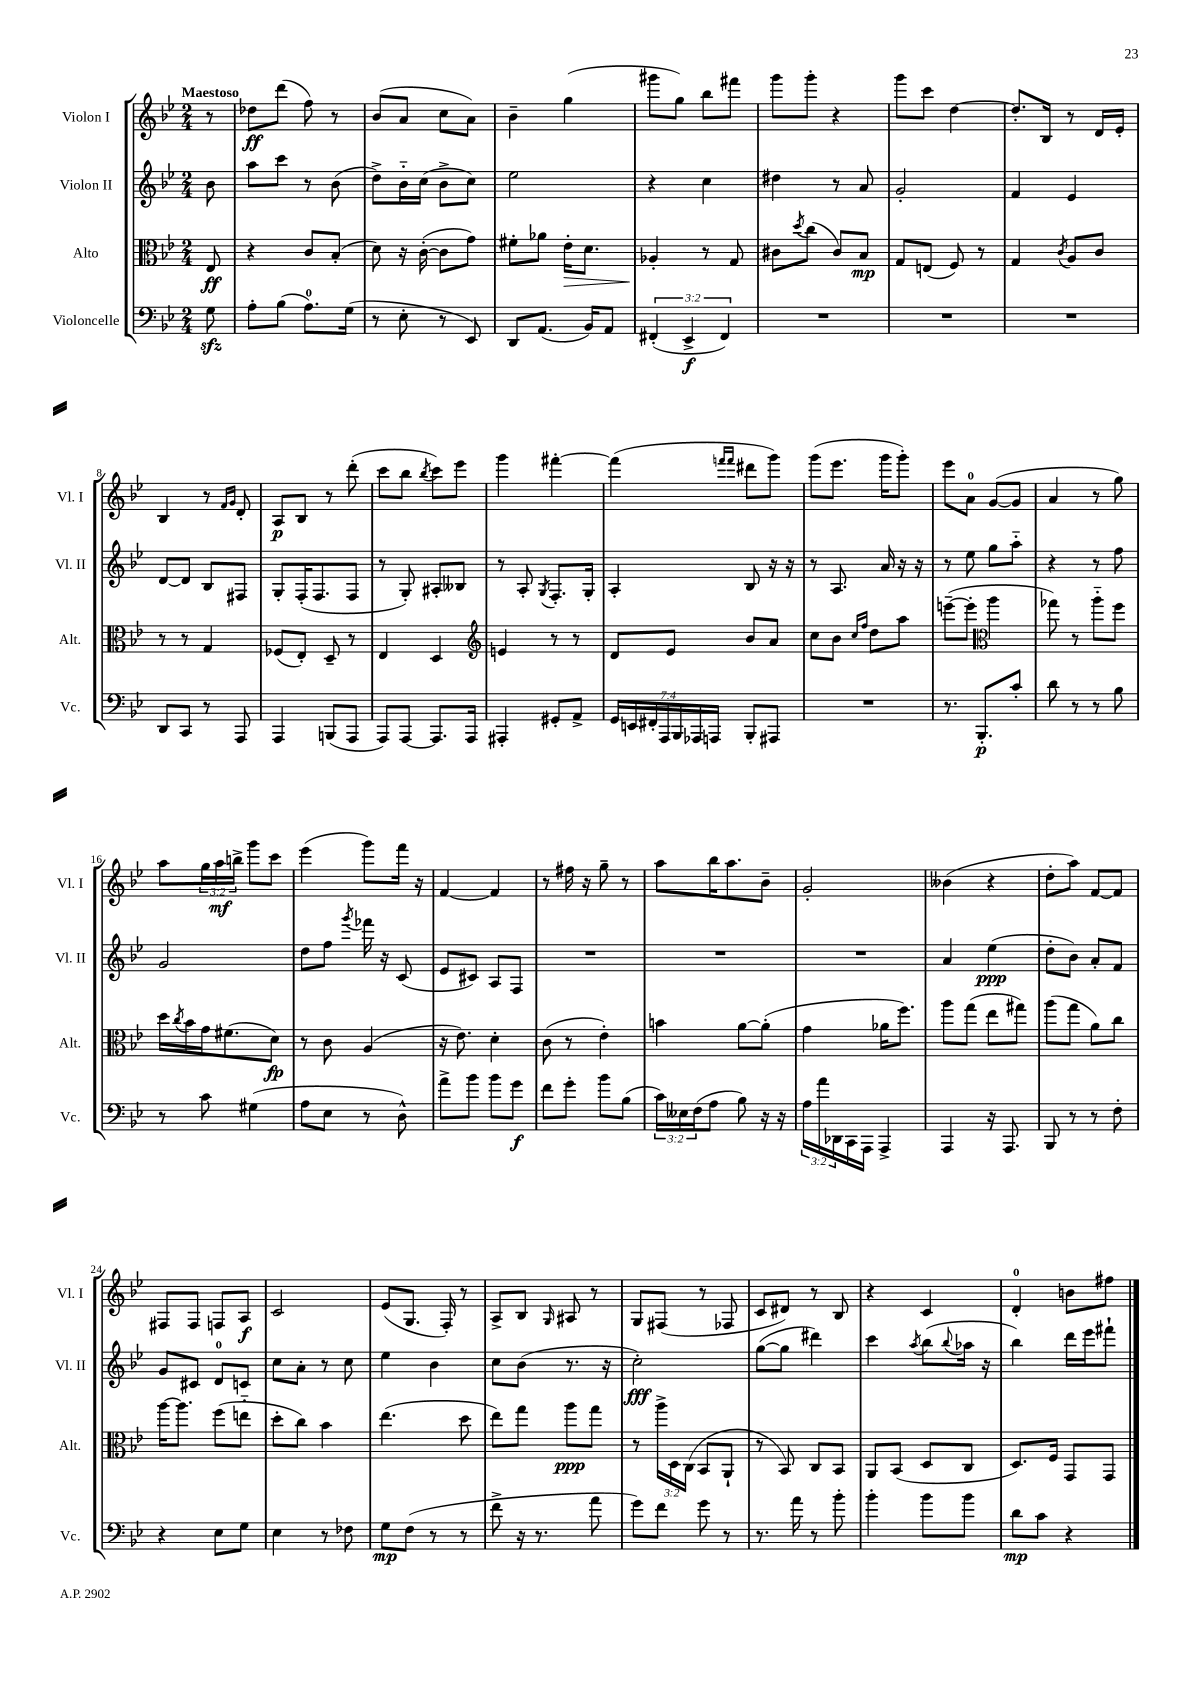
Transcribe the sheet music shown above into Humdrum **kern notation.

**kern	**dynam	**kern	**dynam	**kern	**dynam	**kern	**dynam
*part4	*part4	*part3	*part3	*part2	*part2	*part1	*part1
*staff4	*staff4	*staff3	*staff3	*staff2	*staff2	*staff1	*staff1
*I"Violoncelle	*	*I"Alto	*	*I"Violon II	*	*I"Violon I	*
*I'Vc.	*	*I'Alt.	*	*I'Vl. II	*	*I'Vl. I	*
*clefF4	*	*clefC3	*	*clefG2	*	*clefG2	*
*k[b-e-]	*	*k[b-e-]	*	*k[b-e-]	*	*k[b-e-]	*
*M2/4	*	*M2/4	*	*M2/4	*	*M2/4	*
=	=	=	=	=	=	=	=
!	!	!	!	!	!	!LO:TX:a:B:t=Maestoso	!
8Gzz\	.	8E-/	ff	8b-\	.	8r	.
=1	=1	=1	=1	=1	=1	=1	=1
8A'\L	.	4r	.	8aa\L	.	8dd-X\L	ff
(8B-\J	.	.	.	8ccc\J	.	(8ddd\J	.
8.A\L)	.	8c/L	.	8r	.	8ff\)	.
.	.	(8B-'/J	.	(8b-\	.	8r	.
(16G\Jk	.	.	.	.	.	.	.
=2	=2	=2	=2	=2	=2	=2	=2
8r	.	8d\)	.	8dd^\L)	.	(8b-/L	.
8E-'\	.	16r	.	16b-\L	.	8a/J	.
.	.	([16c'\	.	(16cc\JJ	.	.	.
8r	.	8c\L]	.	8b-^\L	.	8cc\L	.
8EE-/)	.	8g\J)	.	8cc\J)	.	8a\J)	.
=3	=3	=3	=3	=3	=3	=3	=3
8DD/L	.	8f#X'\L	.	2ee-\	.	4b-~\	.
(8.AA/J	.	8a-X\J	.	.	.	.	.
!	!	!	!LO:HP:b	!	!	!	!
.	.	16e-'\KL	>	.	.	(4gg\	.
16BB-/KL)	.	8.d\J	.	.	.	.	.
8AA/J	.	.	.	.	.	.	.
=4	=4	=4	=4	=4	=4	=4	=4
(6FF#X'/	.	4A-X'/	.	4r	.	8ggg#X\L	.
.	.	.	.	.	.	8gg\J)	.
6EE-^/	f	.	.	.	.	.	.
.	.	8r	]	4cc\	.	8bb-\L	.
6FF#/)	.	.	.	.	.	.	.
.	.	8G/	.	.	.	8fff#X\J	.
=5	=5	=5	=5	=5	=5	=5	=5
2r	.	8c#X\L	.	4dd#X\	.	8ggg\L	.
.	.	8qdd/	.	.	.	.	.
.	.	(8cc\J	.	.	.	8ggg'\J	.
.	.	8c#/L)	.	8r	.	4r	.
.	.	8B-/J	mp	8a/	.	.	.
=6	=6	=6	=6	=6	=6	=6	=6
2r	.	8G/L	.	2g'/	.	8ggg\L	.
.	.	(8En/J	.	.	.	8ccc\J	.
.	.	8F/)	.	.	.	[4dd\	.
.	.	8r	.	.	.	.	.
=7	=7	=7	=7	=7	=7	=7	=7
2r	.	4G/	.	4f/	.	8.dd'/L]	.
.	.	.	.	.	.	16B-/Jk	.
.	.	8qc/	.	.	.	.	.
.	.	8A/L	.	4e-/	.	8r	.
.	.	8c/J	.	.	.	16d/LL	.
.	.	.	.	.	.	16e-'/JJ	.
!!LO:LB:g=z
=8	=8	=8	=8	=8	=8	=8	=8
8DD/L	.	8r	.	[8d/L	.	4B-/	.
8CC/J	.	8r	.	8d/J]	.	.	.
8r	.	4G/	.	8B-/L	.	8r	.
.	.	.	.	.	.	16qqf/LL	.
.	.	.	.	.	.	16qqg/JJ	.
8AAA/	.	.	.	8F#X/J	.	8d'/	.
=9	=9	=9	=9	=9	=9	=9	=9
4AAA/	.	(8F-X/L	.	8G'/L	.	8A/L	p
.	.	8E-'/J)	.	(16F'/K	.	8B-/J	.
.	.	.	.	8.F/	.	.	.
(8BBBn/L	.	8D~/	.	.	.	8r	.
8AAA/J	.	8r	.	8F/J	.	(8ddd'\	.
=10	=10	=10	=10	=10	=10	=10	=10
8AAA/L)	.	4E-/	.	8r	.	8ccc\L	.
[8AAA/J	.	.	.	8G'/)	.	8bb-\J	.
.	.	.	.	.	.	8qbb-/	.
8.AAA/L]	.	4D/	.	8A#X'/L	.	8ccc\L)	.
.	.	.	.	8B--X/J	.	8eee-\J	.
16AAA/Jk	.	.	.	.	.	.	.
=11	=11	=11	=11	=11	=11	=11	=11
*	*	*clefG2	*	*	*	*	*
4AAA#X'/	.	4en/	.	8r	.	4ggg\	.
.	.	.	.	8A'/	.	.	.
.	.	.	.	8qG/	.	.	.
8GG#X'/L	.	8r	.	8.F'/L	.	[4fff#X'\	.
8AA^/J	.	8r	.	.	.	.	.
.	.	.	.	16G'/Jk	.	.	.
=12	=12	=12	=12	=12	=12	=12	=12
28GG/LL	.	8d/L	.	4A'/	.	(4fff#\]	.
28EEn/	.	.	.	.	.	.	.
28FF#X'/	.	.	.	.	.	.	.
28AAA/	.	.	.	.	.	.	.
.	.	8e-/J	.	.	.	.	.
28BBB-/	.	.	.	.	.	.	.
28AAA-X/	.	.	.	.	.	.	.
28AAAn/JJ	.	.	.	.	.	.	.
.	.	.	.	.	.	16qqfffn/LL	.
.	.	.	.	.	.	16qqfff/JJ	.
8BBB-'/L	.	8b-/L	.	8B-/	.	8ddd#X\L	.
8AAA#X/J	.	8a/J	.	16r	.	8ggg\J)	.
.	.	.	.	16r	.	.	.
=13	=13	=13	=13	=13	=13	=13	=13
2r	.	8cc\L	.	8r	.	(8ggg\L	.
.	.	8b-\J	.	8.A/	.	8.eee-\J	.
.	.	16qqcc/LL	.	.	.	.	.
.	.	16qqff/JJ	.	.	.	.	.
.	.	8dd\L	.	.	.	.	.
.	.	.	.	16a/	.	16ggg\KL	.
.	.	8aa\J	.	16r	.	8ggg'\J)	.
.	.	.	.	16r	.	.	.
=14	=14	=14	=14	=14	=14	=14	=14
8.r	.	([8eeen~\L	.	8r	.	8eee-\L	.
.	.	8eee'\J]	.	8ee-\	.	8a\J	.
8.BBB-'/L	p	.	.	.	.	.	.
*	*	*clefC3	*	*	*	*	*
.	.	4aa\	.	8gg\L	.	([8g/L	.
8c'/J	.	.	.	8aa\J	.	8g/J]	.
=15	=15	=15	=15	=15	=15	=15	=15
8d\	.	8gg-X\)	.	4r	.	4a/	.
8r	.	8r	.	.	.	.	.
8r	.	8aa\L	.	8r	.	8r	.
8B-\	.	8ff\J	.	8ff\	.	8gg\)	.
!!LO:LB:g=z
=16	=16	=16	=16	=16	=16	=16	=16
8r	.	16dd\LL	.	2g/	.	8aa\L	.
.	.	8qcc/	.	.	.	.	.
.	.	16b-\	.	.	.	.	.
8c\	.	16g\J	.	.	.	24gg\L	.
.	.	.	.	.	.	24aa\	mf
.	.	(8.f#X\	.	.	.	.	.
.	.	.	.	.	.	24bbn^\JJ	.
(4G#X\	.	.	.	.	.	8ggg\L	.
.	.	8d\J)	fp	.	.	8ccc\J	.
=17	=17	=17	=17	=17	=17	=17	=17
8A\L	.	8r	.	8dd\L	.	(4eee-\	.
8E-\J	.	8c\	.	8ff\J	.	.	.
.	.	.	.	8qggg/	.	.	.
8r	.	(4A/	.	16fff-X\	.	8ggg\L)	.
.	.	.	.	16r	.	.	.
8D^^\)	.	.	.	(8c/	.	16fff\Jk	.
.	.	.	.	.	.	16r	.
=18	=18	=18	=18	=18	=18	=18	=18
8a^\L	.	16r	.	8e-/L	.	[4f/	.
.	.	8.e-\)	.	.	.	.	.
8b-\J	.	.	.	8c#X/J)	.	.	.
8b-\L	.	4d'\	.	8A/L	.	4f/]	.
8g\J	f	.	.	8F/J	.	.	.
=19	=19	=19	=19	=19	=19	=19	=19
8f\L	.	(8c\	.	2r	.	8r	.
8g'\J	.	8r	.	.	.	16ff#X\	.
.	.	.	.	.	.	16r	.
8b-\L	.	4e-'\)	.	.	.	8gg~\	.
(8B-\J	.	.	.	.	.	8r	.
=20	=20	=20	=20	=20	=20	=20	=20
24c\LL)	.	4bn\	.	2r	.	8aa\L	.
24E--X\	.	.	.	.	.	.	.
(24F\J	.	.	.	.	.	.	.
8A\J	.	.	.	.	.	16bb-\K	.
.	.	.	.	.	.	8.aa\	.
8B-\)	.	[8a\L	.	.	.	.	.
16r	.	(8a'\J]	.	.	.	8b-~\J	.
16r	.	.	.	.	.	.	.
=21	=21	=21	=21	=21	=21	=21	=21
24A\LL	.	4g\	.	2r	.	2g'/	.
24a\	.	.	.	.	.	.	.
24DD-X\	.	.	.	.	.	.	.
16CC\	.	.	.	.	.	.	.
16AAA\JJ	.	.	.	.	.	.	.
4AAA^/	.	16a-X\KL	.	.	.	.	.
.	.	8.ff\J)	.	.	.	.	.
=22	=22	=22	=22	=22	=22	=22	=22
4AAA/	.	8aa\L	.	4a/	.	(4b--X\	.
.	.	(8gg\J	.	.	.	.	.
16r	.	8ee-\L	.	(4ee-\	ppp	4r	.
8.AAA/	.	.	.	.	.	.	.
.	.	8gg#X\J)	.	.	.	.	.
=23	=23	=23	=23	=23	=23	=23	=23
8BBB-/	.	(8aa\L	.	8dd'\L	.	8dd'\L	.
8r	.	8gg\J	.	8b-\J)	.	8aa\J)	.
8r	.	8a\L)	.	8a'/L	.	[8f/L	.
8F'\	.	8cc\J	.	8f/J	.	8f/J]	.
!!LO:LB:g=z
=24	=24	=24	=24	=24	=24	=24	=24
4r	.	[16aa\KL	.	8g/L	.	8F#X/L	.
.	.	8.aa\J]	.	.	.	.	.
.	.	.	.	8c#X/J	.	8F#/J	.
8E-\L	.	(8ff\L	.	8d/L	.	8Fn/L	.
8G\J	.	8een\J	.	8cn/J	.	8A/J	f
=25	=25	=25	=25	=25	=25	=25	=25
4E-\	.	8dd'\L	.	8cc\L	.	2c/	.
.	.	8cc\J)	.	8a'\J	.	.	.
8r	.	4b-\	.	8r	.	.	.
8F-X\	.	.	.	8cc\	.	.	.
=26	=26	=26	=26	=26	=26	=26	=26
8G\L	mp	(4.ee-\	.	4ee-\	.	(8e-/L	.
(8F\J	.	.	.	.	.	8.G/J	.
8r	.	.	.	4b-\	.	.	.
.	.	.	.	.	.	16F'/)	.
8r	.	8dd\	.	.	.	8r	.
=27	=27	=27	=27	=27	=27	=27	=27
8f^\	.	8ee-\L)	.	8cc\L	.	8A^/L	.
16r	.	8gg\J	.	(8b-\J	.	8B-/J	.
8.r	.	.	.	.	.	.	.
.	.	.	.	.	.	16qqG/	.
.	.	8aa\L	ppp	8.r	.	8A#X/	.
8a\	.	8gg\J	.	.	.	8r	.
.	.	.	.	16r	.	.	.
=28	=28	=28	=28	=28	=28	=28	=28
8g\L)	.	8r	.	2cc'\)	fff	8G/L	.
8f\J	.	24aa^\LL	.	.	.	(8F#X/J	.
.	.	24D\	.	.	.	.	.
.	.	(24C\JJ	.	.	.	.	.
8g\	.	8BB-/L	.	.	.	8r	.
8r	.	8AA`/J	.	.	.	8F-X/	.
=29	=29	=29	=29	=29	=29	=29	=29
8.r	.	8r	.	([8gg\L	.	8c/L	.
.	.	8BB-/)	.	8gg\J]	.	8d#X/J)	.
16a\	.	.	.	.	.	.	.
8r	.	8C/L	.	4ddd#X\)	.	8r	.
8b-'\	.	8BB-/J	.	.	.	8B-/	.
=30	=30	=30	=30	=30	=30	=30	=30
4b-'\	.	8AA/L	.	4ccc\	.	4r	.
.	.	(8BB-/J	.	.	.	.	.
.	.	.	.	8qaa/	.	.	.
8b-\L	.	8D/L	.	(8bb-\L	.	4c/	.
.	.	.	.	8qqbb-/	.	.	.
8b-\J	.	8C/J	.	16aa-X\Jk	.	.	.
.	.	.	.	16r	.	.	.
=31	=31	=31	=31	=31	=31	=31	=31
8d\L	mp	8.D/L)	.	4bb-\)	.	4d'/	.
8c\J	.	.	.	.	.	.	.
.	.	16F/Jk	.	.	.	.	.
4r	.	8GG/L	.	16ddd\LL	.	8bn\L	.
.	.	.	.	16eee-\J	.	.	.
.	.	8GG/J	.	8fff#X`\J	.	8ff#X\J	.
==	==	==	==	==	==	==	==
*-	*-	*-	*-	*-	*-	*-	*-
